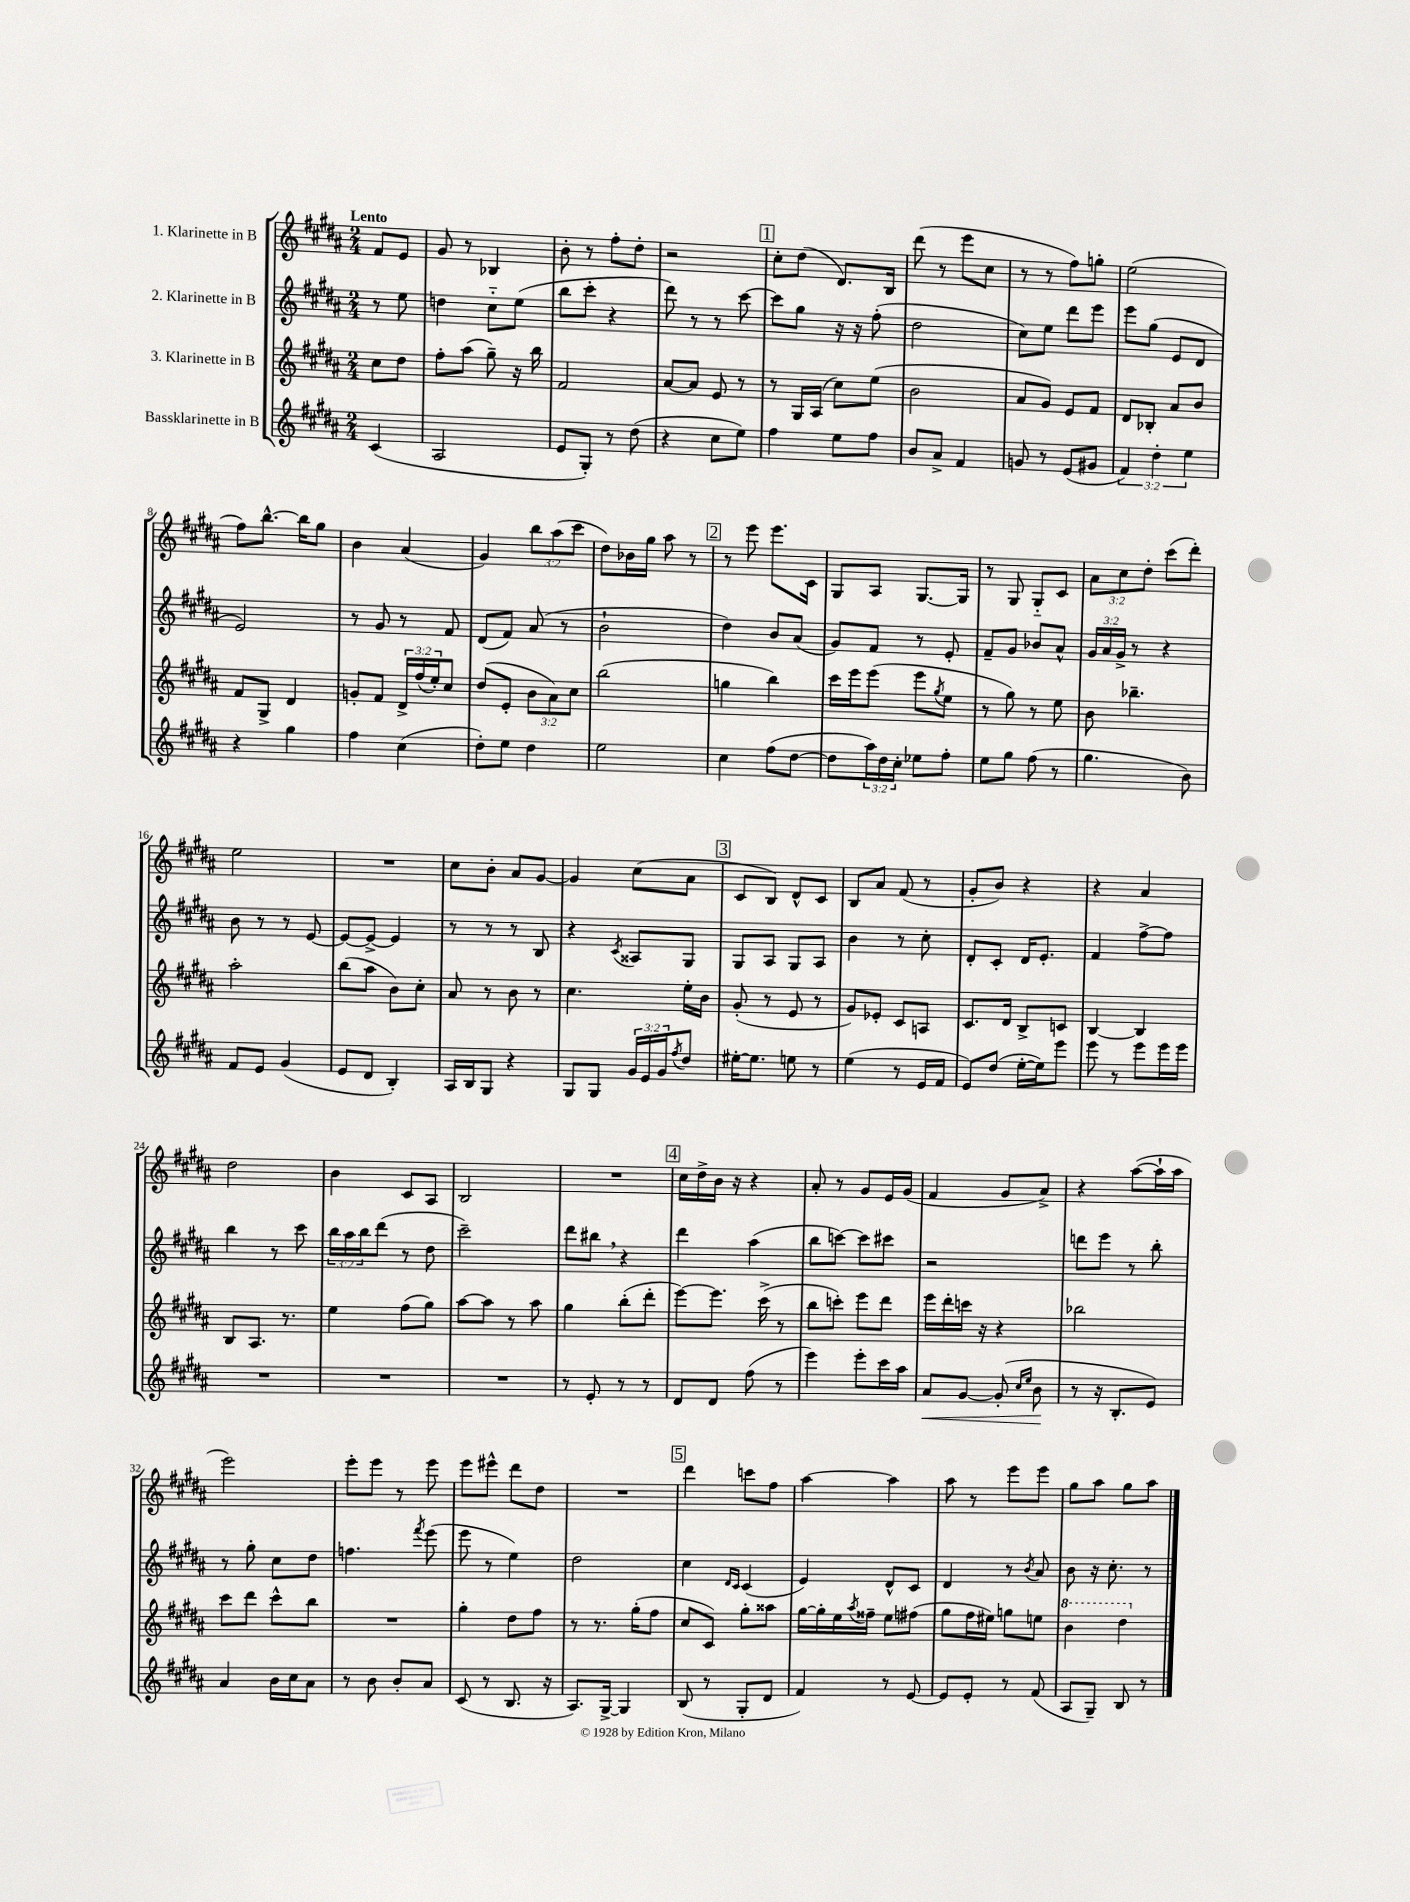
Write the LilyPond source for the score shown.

<<
\new StaffGroup <<
\new Staff = "s0" \with { instrumentName = "1. Klarinette in B" } {
    \clef treble \key b \major \numericTimeSignature \time 2/4 \override Staff.TupletNumber.text = #tuplet-number::calc-fraction-text \partial 4 \tempo "Lento"
    fis'8 e'8 |
    gis'8 r8 bes4 |
    b'8-. r8 fis''8-. dis''8-. |
    r2 |
    \mark \markup { \box "1" } cis''8-. dis''8( dis'8.) b16 |
    dis'''8( r8 e'''8 cis''8 |
    r8 r8 fis''8) g''8-. |
    e''2( |
    fis''8) b''8.~-^ b''16 gis''8 |
    b'4 ais'4( |
    gis'4) \tuplet 3/2 { b''8 ais''8( cis'''8 } |
    dis''8) bes'16 gis''16 ais''8 r8 |
    \mark \markup { \box "2" } r8 e'''8 e'''8. cis'16 |
    gis8 ais8 gis8.~ gis16 |
    r8 gis8 gis8-_ cis'8 |
    \tuplet 3/2 { ais'8 cis''8 dis''8-. } cis'''8( dis'''8-.) |
    e''2 |
    R2 |
    cis''8 b'8-. ais'8 gis'8~ |
    gis'4 cis''8( ais'8 |
    \mark \markup { \box "3" } cis'8 b8) dis'8-^ cis'8 |
    b8 ais'8 fis'8( r8 |
    gis'8-. b'8) r4 |
    r4 ais'4 |
    dis''2 |
    b'4 cis'8 ais8 |
    b2 |
    R2 |
    \mark \markup { \box "4" } cis''16 dis''16-> b'16 r16 r4 |
    ais'8-. r8 gis'8 e'16 gis'16( |
    fis'4 gis'8 ais'8->) |
    r4 ais''8~( ais''16-! ais''16 |
    e'''2) |
    e'''8-. e'''8 r8 e'''8 |
    e'''8 eis'''8-^ dis'''8 dis''8 |
    R2 |
    \mark \markup { \box "5" } dis'''4 c'''8 fis''8 |
    ais''4~ ais''4 |
    ais''8 r8 e'''8 e'''8 |
    gis''8 ais''8 gis''8 ais''8 \bar "|." |
}
\new Staff = "s1" \with { instrumentName = "2. Klarinette in B" } {
    \clef treble \key b \major \numericTimeSignature \time 2/4 \override Staff.TupletNumber.text = #tuplet-number::calc-fraction-text \partial 4
    r8 e''8 |
    d''4 cis''8-_ e''8( |
    b''8 cis'''8-. r4 |
    dis'''8) r8 r8 cis'''8~ |
    \mark \markup { \box "1" } cis'''8 gis''8 r16 r16 fis''8-.( |
    dis''2 |
    cis''8) e''8 dis'''8 e'''8 |
    e'''8 gis''8( e'8 dis'8 |
    e'2) |
    r8 gis'8 r8 fis'8 |
    dis'8( fis'8) ais'8( r8 |
    b'2-! |
    \mark \markup { \box "2" } dis''4) b'8 ais'8( |
    gis'8) fis'8 r8 e'8-. |
    fis'8-- gis'8 bes'8 ais'8-^ |
    \tuplet 3/2 { gis'16 ais'16 gis'16-> } r8 r4 |
    b'8 r8 r8 e'8~ |
    e'8~ e'8~-> e'4 |
    r8 r8 r8 b8 |
    r4 \acciaccatura { cis'8 } aisis8 gis8 |
    \mark \markup { \box "3" } gis8 ais8 gis8 ais8 |
    b'4 r8 cis''8-. |
    dis'8-. cis'8-. dis'16 e'8.-. |
    fis'4 fis''8~-> fis''8 |
    b''4 r8 cis'''8 |
    \tuplet 3/2 { b''16 ais''16 b''16 } dis'''8( r8 dis''8 |
    cis'''2--) |
    dis'''8 bis''8 \breathe r4 |
    \mark \markup { \box "4" } dis'''4 ais''4( |
    b''8 c'''8~) c'''8 cis'''8 |
    r2 |
    d'''8 e'''8 r8 b''8-. |
    r8 gis''8-. cis''8 dis''8 |
    f''4. \acciaccatura { fis'''8 } e'''8( |
    e'''8 r8 e''4) |
    dis''2 |
    \mark \markup { \box "5" } cis''4 \grace { dis'16 cis'16 } cis'4( |
    e'4) dis'8-^ cis'8 |
    dis'4 r8 \acciaccatura { b'8 } ais'8 |
    b'8 r16 cis''8.-. r8 \bar "|." |
}
\new Staff = "s2" \with { instrumentName = "3. Klarinette in B" } {
    \clef treble \key b \major \numericTimeSignature \time 2/4 \override Staff.TupletNumber.text = #tuplet-number::calc-fraction-text \partial 4
    cis''8 dis''8 |
    fis''8-. ais''8( gis''8--) r16 b''16 |
    fis'2 |
    ais'8~ ais'8 e'8 r8 |
    \mark \markup { \box "1" } r8 gis16 ais16( cis''8) e''8( |
    b'2 |
    ais'8 gis'8) e'8 fis'8 |
    dis'8 bes8-. ais'8 b'8 |
    fis'8 gis8-> dis'4 |
    g'8-. fis'8 \tuplet 3/2 { dis'16-> fis''16( e''16-.) } cis''8 |
    dis''8( e'8-. \tuplet 3/2 { b'8 ais'8) cis''8 } |
    b''2( |
    \mark \markup { \box "2" } g''4 b''4) |
    cis'''16 e'''16 e'''8( e'''8 \acciaccatura { gis''8 } e''8 |
    r8 gis''8) r8 e''8 |
    b'8 bes''4.-- |
    ais''2-. |
    b''8( ais''8 b'8) cis''8-. |
    ais'8 r8 b'8 r8 |
    cis''4. e''16-. b'16 |
    \mark \markup { \box "3" } gis'8-.( r8 e'8 r8 |
    gis'8) ees'8-. cis'8 a8 |
    cis'8. dis'16 b8-> c'8 |
    b4~ b4 |
    b8 ais8. r8. |
    e''4 fis''8( gis''8) |
    ais''8~ ais''8 r8 ais''8 |
    gis''4 b''8-.( dis'''8-. |
    \mark \markup { \box "4" } e'''8~) e'''8. cis'''16->( r8 |
    b''8 c'''8-.) e'''8 dis'''8 |
    e'''16 dis'''16-. c'''16 r16 r4 |
    bes''2 |
    cis'''8 dis'''8 cis'''8-^ b''8 |
    R2 |
    gis''4-. dis''8 fis''8 |
    r8 r8. gis''16-.( fis''8 |
    \mark \markup { \box "5" } cis''8 cis'8) gis''8-. aisis''8 |
    gis''16~ gis''16-. e''16 \acciaccatura { ais''8 } fisis''16-- e''8 fis''8( |
    gis''8 fis''16 eis''16) g''8 e''8 |
    \ottava #1 b''4 dis'''4 \ottava #0 \bar "|." |
}
\new Staff = "s3" \with { instrumentName = "Bassklarinette in B" } {
    \clef treble \key b \major \numericTimeSignature \time 2/4 \override Staff.TupletNumber.text = #tuplet-number::calc-fraction-text \partial 4
    cis'4( |
    ais2 |
    e'8 gis8-.) r8 dis''8( |
    r4 cis''8 e''8) |
    \mark \markup { \box "1" } fis''4 e''8 fis''8 |
    b'8 ais'8-> fis'4 |
    g'8 r8 e'8( gis'8 |
    \tuplet 3/2 { fis'4) dis''4-. e''4 } |
    r4 gis''4 |
    fis''4 cis''4( |
    dis''8-.) e''8 dis''4 |
    e''2 |
    \mark \markup { \box "2" } cis''4 fis''8( dis''8~ |
    dis''8 \tuplet 3/2 { ais''16) dis''16 cis''16-. } ees''8 fis''8-. |
    e''8 gis''8 fis''8( r8 |
    gis''4. b'8) |
    fis'8 e'8 gis'4( |
    e'8 dis'8 b4-.) |
    ais16 b16 gis8 r4 |
    gis8 gis8 \tuplet 3/2 { gis'16 e'16 gis'16 } \acciaccatura { fis''8 } dis''8 |
    \mark \markup { \box "3" } eis''16~-. eis''8. e''8 r8 |
    e''4( r8 e'16 fis'16 |
    e'8) dis''8( e''16~-. e''16) e'''8 |
    e'''8 r8 e'''8 e'''16 e'''16 |
    R2 |
    R2 |
    R2 |
    r8 e'8-. r8 r8 |
    \mark \markup { \box "4" } dis'8 dis'8 fis''8( r8 |
    e'''4) e'''8-. cis'''16 ais''16 |
    ais'8\< gis'8~ gis'8-.( \grace { cis''16 e''16 } b'8\! |
    r8 r16 b8.-. e'8) |
    ais'4 b'16 cis''16 ais'8 |
    r8 b'8 b'8-. ais'8 |
    cis'8( r8 b8. r16 |
    ais8.) gis16~-> gis4 |
    \mark \markup { \box "5" } b8( r8 gis8-. dis'8 |
    fis'4) r8 e'8~ |
    e'8 e'8-. r8 fis'8( |
    ais8 gis8--) b8 r8 \bar "|." |
}
>>
>>
